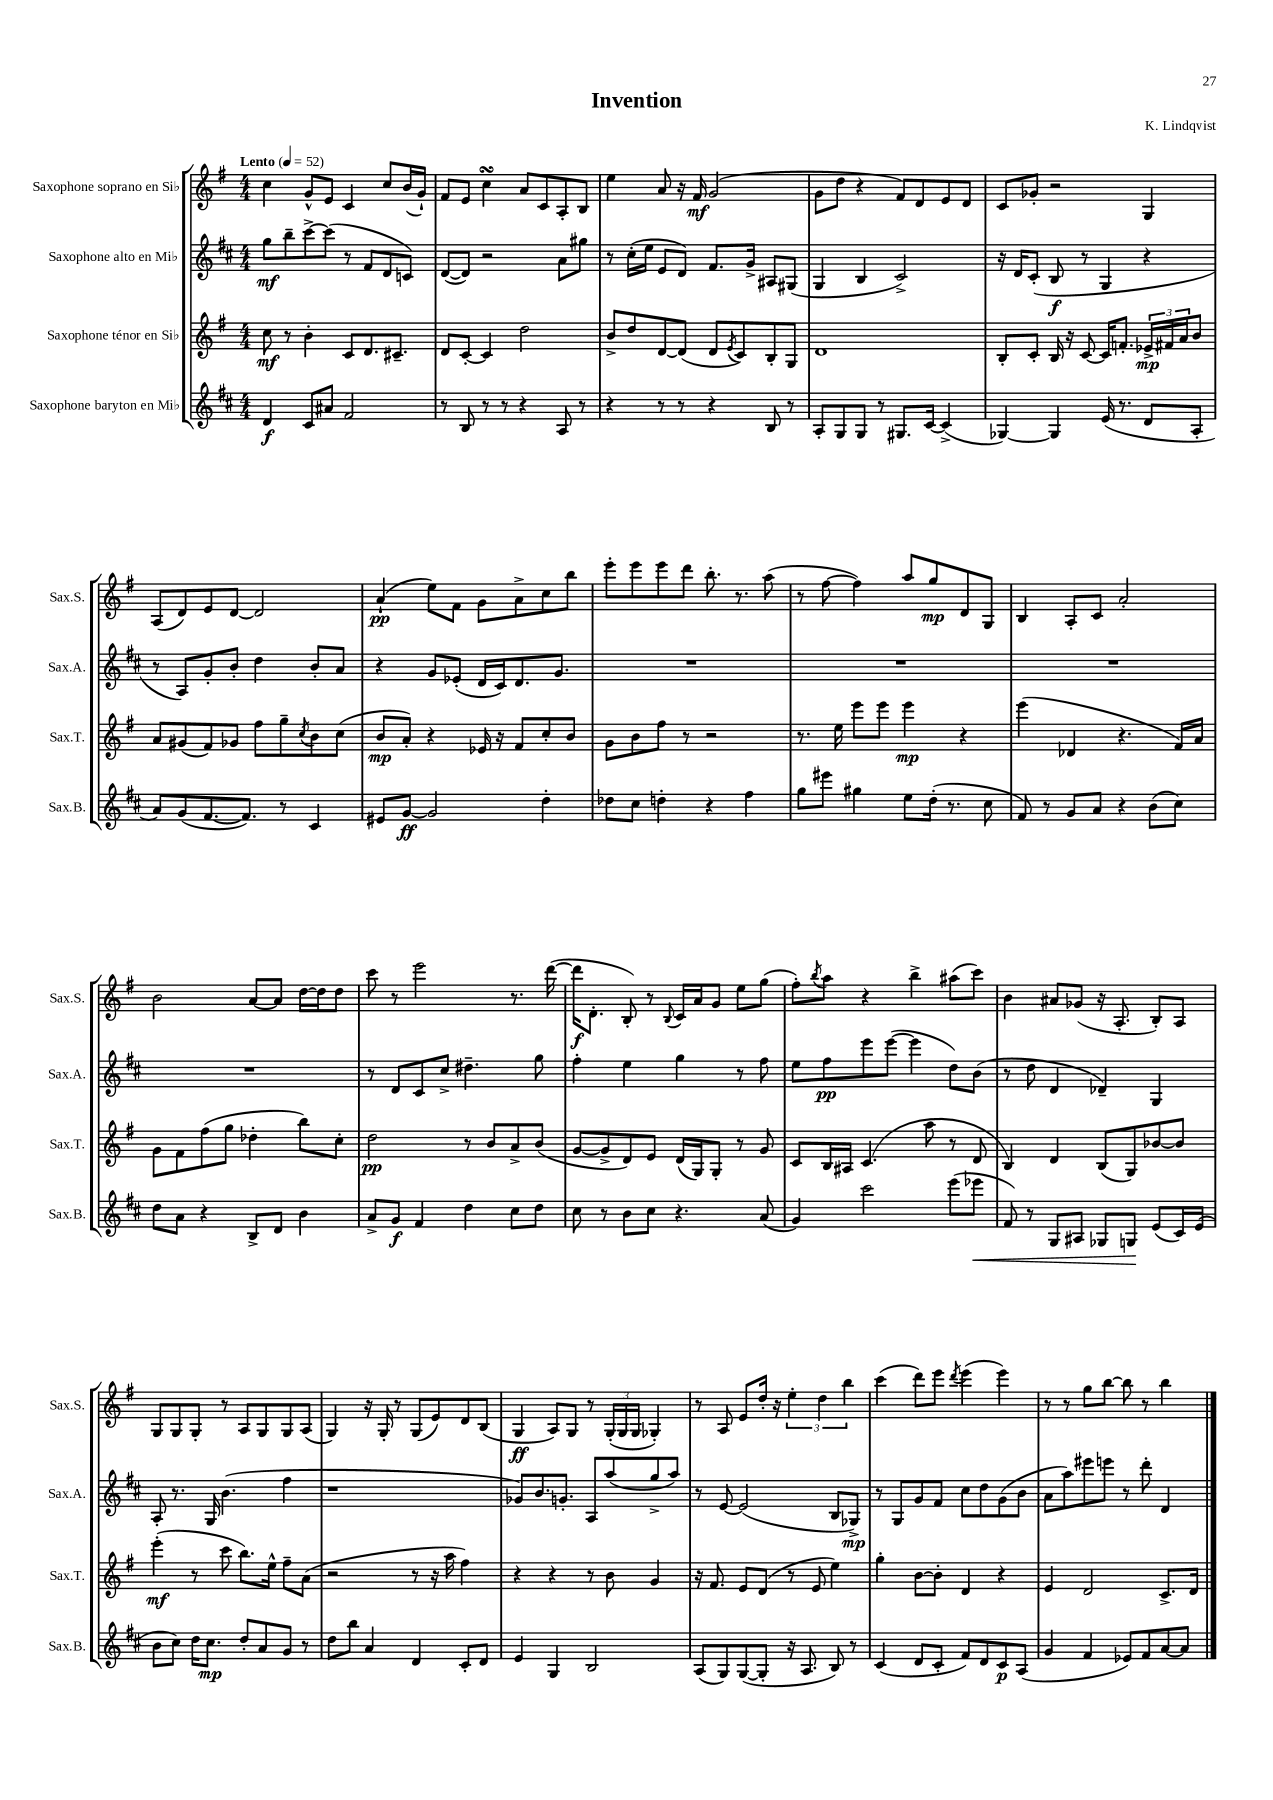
\header { title = "Invention" composer = "K. Lindqvist" }
<<
\new StaffGroup <<
\new Staff = "s0" \with { instrumentName = "Saxophone soprano en Sib" shortInstrumentName = "Sax.S." } {
    \clef treble \key g \major \numericTimeSignature \time 4/4 \tempo "Lento" 4 = 52
    c''4 g'8-^ e'8 c'4 c''8 b'16( g'16-!) |
    fis'8 e'8 c''4\turn a'8 c'8 a8-. b8 |
    e''4 a'8 r16 fis'16\mf g'2( |
    g'8 d''8 r4 fis'8) d'8 e'8 d'8 |
    c'8 ges'8-. r2 g4 |
    a8( d'8) e'8 d'8~ d'2 |
    a'4-!\pp( e''8) fis'8 g'8 a'8-> c''8 b''8 |
    e'''8-. e'''8 e'''8 d'''8 b''8.-. r8. a''8( |
    r8 fis''8~ fis''4) a''8 g''8\mp d'8 g8 |
    b4 a8-. c'8 a'2-. |
    b'2 a'8~ a'8 d''16~ d''16 d''8 |
    c'''8 r8 e'''2 r8. d'''16~( |
    d'''16\f d'8.-. b8-.) r8 \appoggiatura { b8 } c'16 a'16 g'8 e''8 g''8( |
    fis''8-.) \acciaccatura { b''8 } a''8 r4 b''4-> ais''8( c'''8) |
    b'4 ais'8 ges'8( r16 a8.-. b8-.) a8 |
    g8 g8 g8-. r8 a8 g8 g8 a8( |
    g4) r16 g16-. r8 g8( e'8) d'8 b8( |
    g4\ff a8) g8 r8 \tuplet 3/2 { g16-.( g16 g16 } ges4-.) |
    r8 a8 e'8 d''16-. r16 \tuplet 3/2 { e''4-. d''4 b''4 } |
    c'''4( d'''8) e'''8 \acciaccatura { d'''8 } e'''4( e'''4) |
    r8 r8 g''8 b''8~ b''8 r8 b''4 \bar "|." |
}
\new Staff = "s1" \with { instrumentName = "Saxophone alto en Mib" shortInstrumentName = "Sax.A." } {
    \clef treble \key d \major \numericTimeSignature \time 4/4
    g''8\mf b''8-- cis'''8~-> cis'''8( r8 fis'8 d'8 c'8) |
    d'8~( d'8) r2 a'8 gis''8 |
    r8 cis''16-.( e''16 e'8 d'8) fis'8. g'16-> ais8 gis8( |
    g4 b4 cis'2->) |
    r16 d'16 cis'8-.( b8\f r8 g4 r4 |
    r8 a8) g'8-. b'8-. d''4 b'8-. a'8 |
    r4 g'8 ees'8-.( d'16 cis'16) d'8. g'8. |
    R1 |
    R1 |
    R1 |
    R1 |
    r8 d'8 cis'8 cis''8-> dis''4.-- g''8 |
    fis''4-. e''4 g''4 r8 fis''8 |
    e''8 fis''8\pp e'''8 e'''8~( e'''4 d''8) b'8( |
    r8 d''8 d'4 des'4--) g4 |
    a8-. r8. g16 b'4.( fis''4 |
    r1 |
    ges'8) b'8. g'8.-. a8 a''8( g''8-> a''8) |
    r8 e'8~ e'2( b8 ges8->\mp) |
    r8 g8 g'8 fis'8 cis''8 d''8 g'8( b'8 |
    a'8 a''8) eis'''8 e'''8 r8 d'''8-. d'4 \bar "|." |
}
\new Staff = "s2" \with { instrumentName = "Saxophone ténor en Sib" shortInstrumentName = "Sax.T." } {
    \clef treble \key g \major \numericTimeSignature \time 4/4
    c''8\mf r8 b'4-. c'8 d'8. cis'8.-- |
    d'8 c'8~-. c'4 d''2 |
    b'8-> d''8 d'8~ d'8( d'8 \acciaccatura { e'8 } c'8) b8-. g8 |
    d'1 |
    b8-. c'8-. b16 r16 c'8~ c'16 f'8.-. \tuplet 3/2 { ees'16->\mp fis'16 a'16 } b'8 |
    a'8 gis'8( fis'8) ges'8 fis''8 g''8-- \acciaccatura { c''8 } b'8 c''8( |
    b'8\mp a'8-.) r4 ees'16 r16 fis'8 c''8-. b'8 |
    g'8 b'8 fis''8 r8 r2 |
    r8. e''16 e'''8 e'''8 e'''4\mp r4 |
    e'''4( des'4 r4. fis'16) a'16 |
    g'8 fis'8 fis''8( g''8 des''4-. b''8) c''8-. |
    d''2\pp r8 b'8 a'8-> b'8( |
    g'8~ g'8-> d'8) e'8 d'16( g16) g8-. r8 g'8 |
    c'8 b16 ais16 c'4.( a''8 r8 d'8 |
    b4) d'4 b8( g8) bes'8~ bes'8 |
    e'''4-.\mf( r8 c'''8 b''8.) e''16-^ fis''8-- a'8( |
    r2 r8 r16 a''16 fis''4) |
    r4 r4 r8 b'8 g'4 |
    r16 fis'8. e'8 d'8( r8 e'8 e''4) |
    g''4-. b'8~ b'8-. d'4 r4 |
    e'4 d'2 c'8.-> d'16 \bar "|." |
}
\new Staff = "s3" \with { instrumentName = "Saxophone baryton en Mib" shortInstrumentName = "Sax.B." } {
    \clef treble \key d \major \numericTimeSignature \time 4/4
    d'4\f cis'8 ais'8 fis'2 |
    r8 b8 r8 r8 r4 a8 r8 |
    r4 r8 r8 r4 b8 r8 |
    a8-. g8 g8 r8 gis8. cis'16~ cis'4->( |
    ges4~) ges4 e'16( r8. d'8 a8-. |
    a'8) g'8( fis'8.~ fis'8.) r8 cis'4 |
    eis'8 g'8~\ff g'2 d''4-. |
    des''8 cis''8 d''4-. r4 fis''4 |
    g''8 eis'''8 gis''4 e''8 d''16-.( r8. cis''8 |
    fis'8) r8 g'8 a'8 r4 b'8( cis''8) |
    d''8 a'8 r4 b8-> d'8 b'4 |
    a'8-> g'8\f fis'4 d''4 cis''8 d''8 |
    cis''8 r8 b'8 cis''8 r4. a'8( |
    g'4) cis'''2 e'''8( ees'''8\< |
    fis'8) r8 g8 ais8 ges8 g8\! e'8( cis'16) e'16( |
    b'8 cis''8) d''16 cis''8.\mp d''8-. a'8 g'8 r8 |
    d''8 b''8 a'4 d'4 cis'8-. d'8 |
    e'4 g4 b2 |
    a8( g8) g8~( g8-. r16 a8. b8) r8 |
    cis'4( d'8 cis'8-. fis'8) d'8 cis'8\p a8( |
    g'4 fis'4 ees'8) fis'8 a'8~ a'8 \bar "|." |
}
>>
>>
\layout { \context { \Score \remove "Bar_number_engraver" } }
